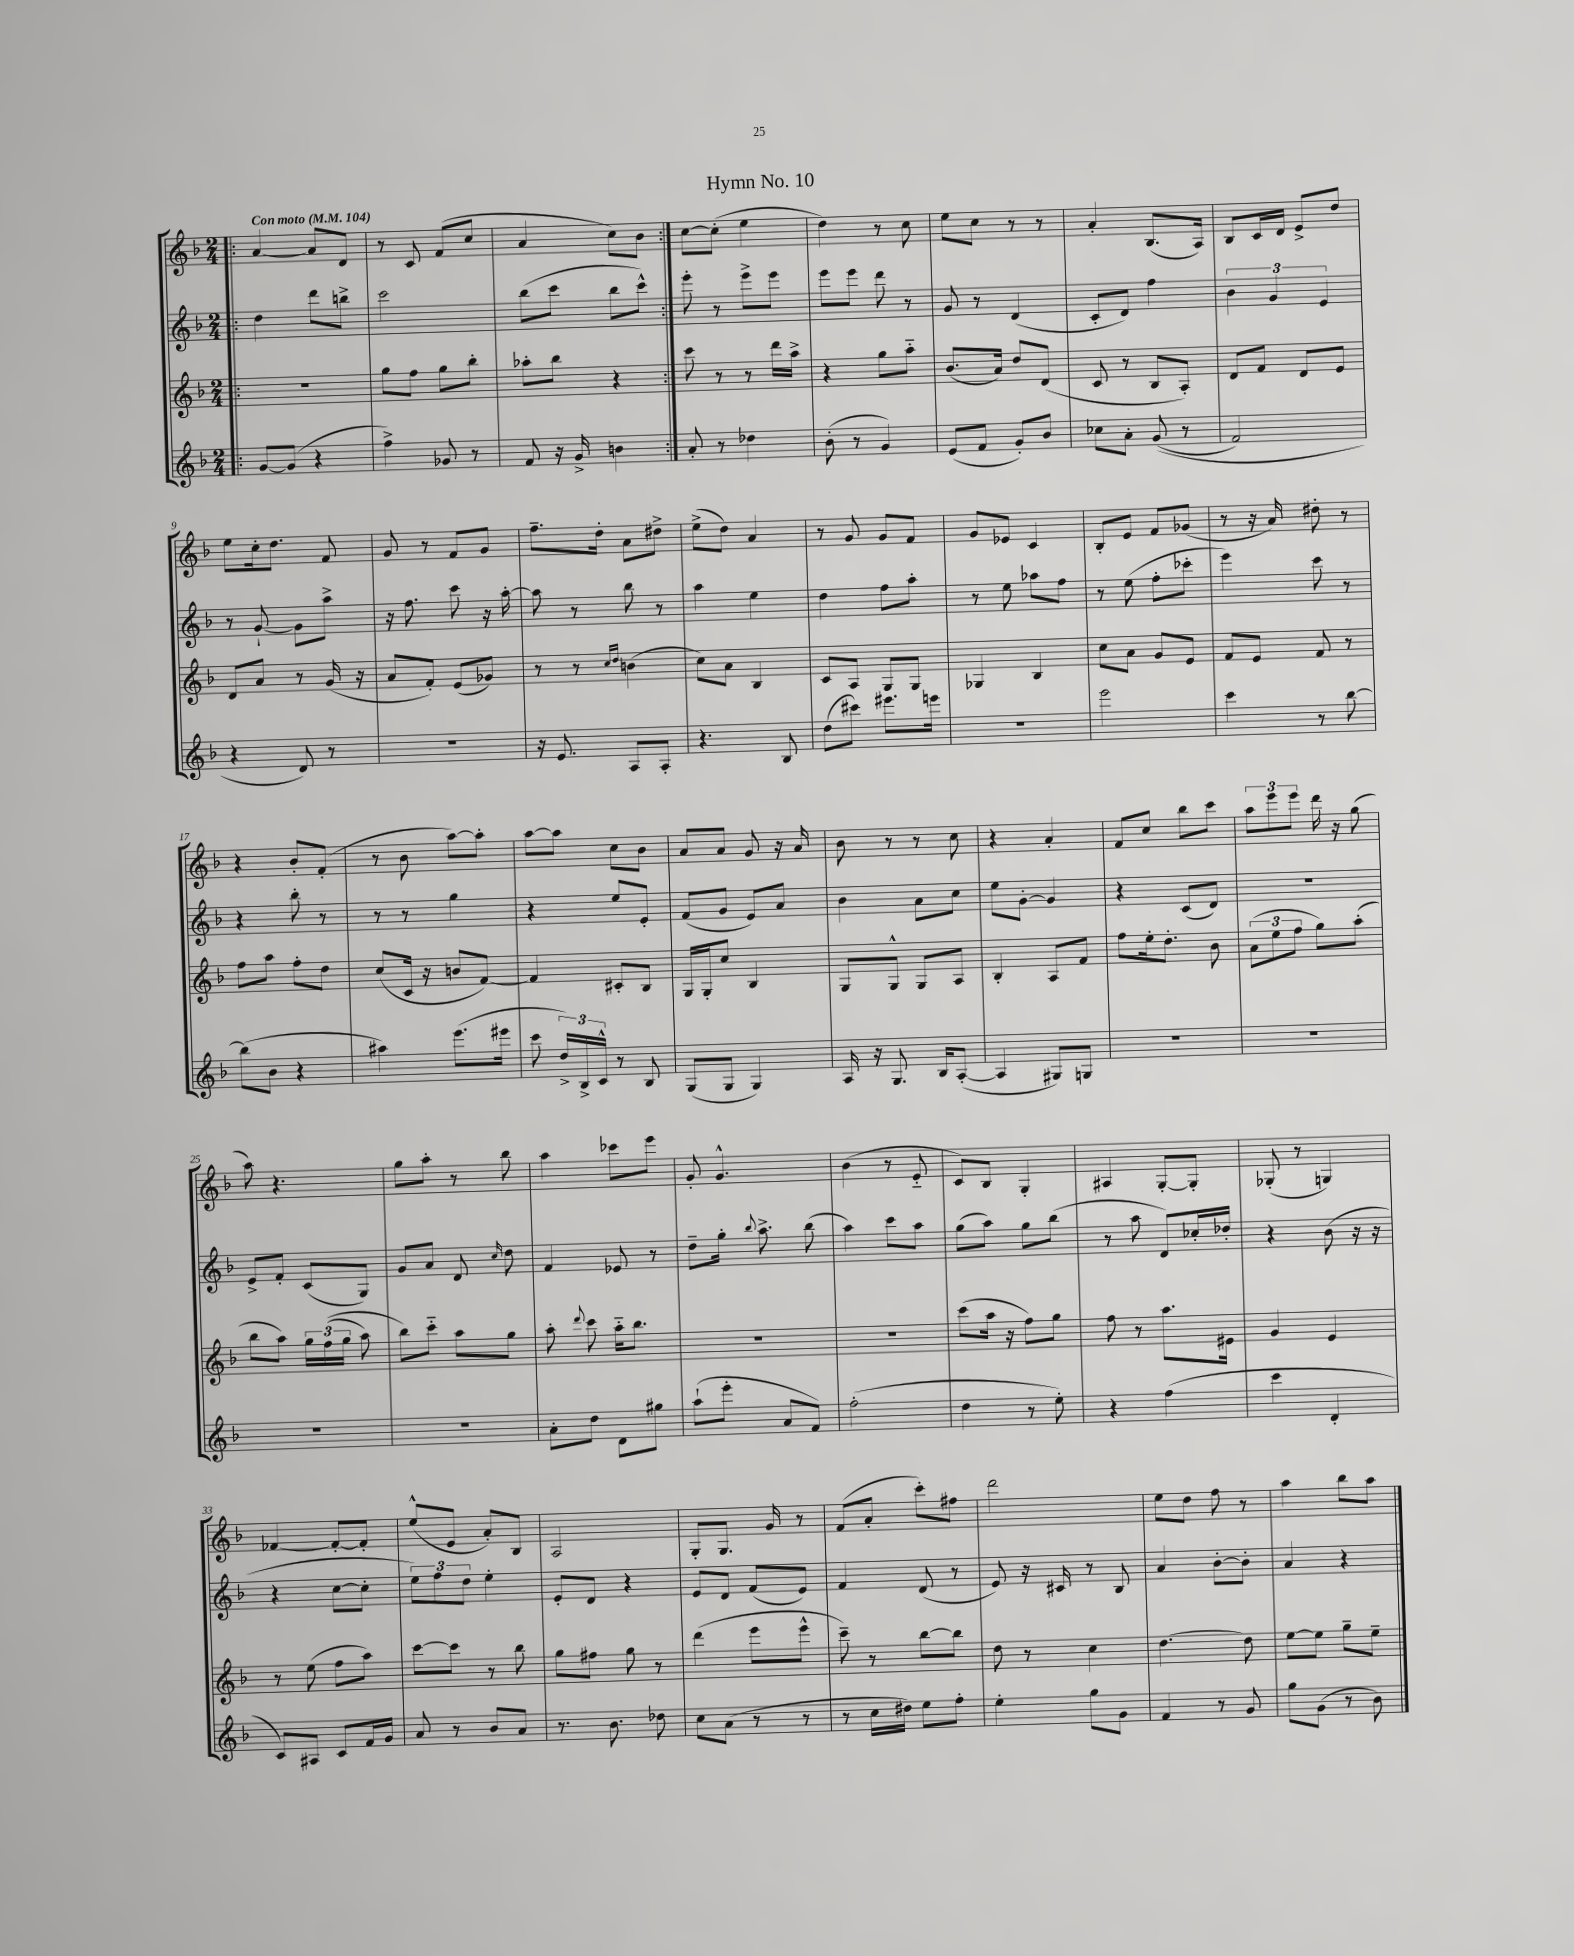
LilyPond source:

\header { title = "Hymn No. 10" }
<<
\new StaffGroup <<
\new Staff = "s0" {
    \clef treble \key f \major \numericTimeSignature \time 2/4 \tempo "Con moto" 4 = 104
    \autoBeamOff \repeat volta 2 { \bar ".|:" a'4~ a'8[ d'8] |
    r8 c'8 f'8[( c''8] |
    a'4 c''8[) bes'8] | }
    c''8[~ c''8]-.( e''4 |
    d''4) r8 c''8 |
    e''8[ c''8] r8 r8 |
    a'4-. bes8.[( a16]) |
    bes8[ c'16 d'16] e'8[-> d''8] |
    e''8[ c''16-. d''8.] f'8 |
    g'8 r8 f'8[ g'8] |
    f''8.[-- d''16]-. a'8[ dis''8]-> |
    e''8[->( d''8]) a'4 |
    r8 g'8 g'8[ f'8] |
    g'8[ ees'8] c'4 |
    bes8[-. e'8] f'8[ ges'8]( |
    r8 r16 a'16) dis''8-. r8 |
    r4 bes'8[-. f'8]-.( |
    r8 bes'8 a''8[~) a''8]-. |
    a''8[~ a''8] c''8[ bes'8] |
    a'8[ a'8] g'8 r16 a'16 |
    bes'8 r8 r8 c''8 |
    r4 a'4-. |
    f'8[ c''8] bes''8[ c'''8] |
    \tuplet 3/2 { a''8[ e'''8 e'''8] } d'''16 r16 g''8( |
    a''8) r4. |
    g''8[ a''8]-. r8 bes''8 |
    a''4 ces'''8[ e'''8] |
    g'8-. g'4.-^ |
    bes'4( r8 e'8-_ |
    c'8[) bes8] g4-. |
    ais4 g8[~-. g8]-. |
    ges8-.( r8 g4) |
    fes'4~ fes'8[~-. fes'8]-. |
    e''8[-^( e'8] a'8[-.) bes8] |
    a2 |
    g8[-. g8.] g'16 r8 |
    f'8[( a'8]-. c'''8[-.) fis''8] |
    d'''2 |
    e''8[ d''8] f''8 r8 |
    a''4 bes''8[ a''8] \bar "|." |
}
\new Staff = "s1" {
    \clef treble \key f \major \numericTimeSignature \time 2/4
    \autoBeamOff \repeat volta 2 { \bar ".|:" d''4 d'''8[ b''8]-> |
    c'''2 |
    bes''8[( c'''8] bes''8[ c'''8]-^) | }
    e'''8-. r8 e'''8[-> e'''8] |
    e'''8[ e'''8] d'''8 r8 |
    g'8 r8 d'4( |
    c'8[-. d'8]) f''4 |
    \tuplet 3/2 { bes'4 g'4 e'4 } |
    r8 g'8~-! g'8[ a''8]-> |
    r16 f''8. c'''8 r16 a''16~-. |
    a''8 r8 bes''8 r8 |
    a''4 e''4 |
    d''4 f''8[ a''8]-. |
    r8 e''8 aes''8[ f''8] |
    r8 e''8( f''8[-. ces'''8]-. |
    e'''4) c'''8 r8 |
    r4 bes''8-. r8 |
    r8 r8 g''4 |
    r4 e''8[ e'8]-. |
    f'8[( g'8] e'8[) a'8] |
    bes'4 a'8[ c''8] |
    e''8[ g'8]~-. g'4 |
    r4 c'8[( d'8]) |
    R2 |
    e'8[-> f'8]-. c'8[( g8]) |
    g'8[ a'8] d'8 \grace { c''16 } d''8 |
    f'4 ees'8 r8 |
    d''8[-- g''16]-. \appoggiatura { bes''8 } a''8.-> bes''8( |
    a''4) c'''8[ a''8] |
    g''8[( a''8]) g''8[ bes''8]( |
    r8 a''8 d'8[) ces''16-. des''16]-. |
    r4 bes'8( r16 r16 |
    r4 c''8[~ c''8]-. |
    \tuplet 3/2 { e''8[) f''8 d''8] } e''4-. |
    e'8[-. d'8] r4 |
    e'8[ d'8] f'8[( e'8]) |
    f'4 d'8( r8 |
    e'8) r16 cis'16 r8 bes8 |
    a'4 bes'8[~-. bes'8]-. |
    a'4 r4 \bar "|." |
}
\new Staff = "s2" {
    \clef treble \key f \major \numericTimeSignature \time 2/4
    \autoBeamOff \repeat volta 2 { \bar ".|:" R2 |
    g''8[ f''8] g''8[ bes''8]-. |
    aes''8[-. bes''8] r4 | }
    c'''8 r8 r8 d'''16[ a''16]-> |
    r4 g''8[ a''8]-_ |
    bes'8.[( a'16]) d''8[ d'8]( |
    c'8 r8 bes8[ a8]-.) |
    d'8[ f'8] d'8[ e'8] |
    d'8[ a'8] r8 g'16( r16 |
    a'8[ f'8]-.) e'8[( ges'8]) |
    r8 r8 \grace { c''16[ d''16] } b'4( |
    c''8[) a'8] bes4 |
    c'8[ a8] g8[ g8] |
    ges4 bes4 |
    c''8[ a'8] g'8[ e'8] |
    f'8[ e'8] f'8 r8 |
    f''8[ a''8] f''8[-. d''8] |
    c''8[( c'16] r16 b'8[ f'8]~) |
    f'4 cis'8[-. bes8] |
    g16[ g16-. c''8] bes4 |
    g8[ g8]-^ g8[ a8] |
    bes4-. a8[ f'8] |
    f''8[ e''16-. d''8.]-. bes'8 |
    \tuplet 3/2 { a'8[( e''8 f''8] } g''8[) a''8]-.( |
    bes''8[ a''8]) \tuplet 3/2 { g''16[ f''16(\( g''16] } a''8) |
    bes''8[\) c'''8]-_ a''8[ g''8] |
    a''8-. \appoggiatura { d'''8 } c'''8 a''16[-_ bes''8.] |
    R2 |
    R2 |
    c'''8[( a''16] r16 f''8[) g''8] |
    f''8 r8 a''8.[ eis'16] |
    g'4 e'4 |
    r8 e''8( f''8[ a''8]) |
    c'''8[~ c'''8] r8 bes''8 |
    g''8[ fis''8] g''8 r8 |
    d'''4( e'''8[ e'''8]-^ |
    c'''8--) r8 bes''8[~ bes''8] |
    d''8 r8 c''4 |
    d''4.~ d''8 |
    e''8[~ e''8] g''8[-- e''8]-- \bar "|." |
}
\new Staff = "s3" {
    \clef treble \key f \major \numericTimeSignature \time 2/4
    \autoBeamOff \repeat volta 2 { \bar ".|:" g'8[~ g'8]( r4 |
    f''4->) ges'8 r8 |
    f'8 r16 g'16-> b'4 | }
    a'8-. r8 des''4 |
    bes'8-.( r8 g'4) |
    e'8[( f'8] g'8[-.) bes'8] |
    ces''8[ a'8]-. g'8(\( r8 |
    f'2) |
    r4 d'8\) r8 |
    R2 |
    r16 e'8. a8[ a8]-. |
    r4. bes8 |
    d''8[( cis'''8]) eis'''8.[ e'''16] |
    R2 |
    e'''2 |
    c'''4 r8 bes''8~ |
    bes''8[( bes'8] r4 |
    ais''4) e'''8.[( eis'''16] |
    c'''8 \tuplet 3/2 { d''16[->) bes16-> c'16]-^ } r8 bes8 |
    g8[( g8] g4) |
    a16 r16 g8. bes16[ a8]~-.( |
    a4 gis8[) g8] |
    R2 |
    R2 |
    R2 |
    R2 |
    a'8[-. d''8] d'8[ gis''8] |
    a''8[-!( e'''8]-. a'8[ f'8]) |
    f''2-.( |
    d''4 r8 e''8-.) |
    r4 f''4( |
    c'''4 d'4-. |
    c'8[) ais8] c'8[ f'16 g'16] |
    a'8 r8 bes'8[ a'8] |
    r8. bes'8. des''8 |
    c''8[ a'8]( r8 r8 |
    r8 c''16[ dis''16]) e''8[ f''8]-. |
    e''4-. g''8[ g'8] |
    f'4 r8 g'8 |
    g''8[ g'8]( r8 bes'8) \bar "|." |
}
>>
>>
